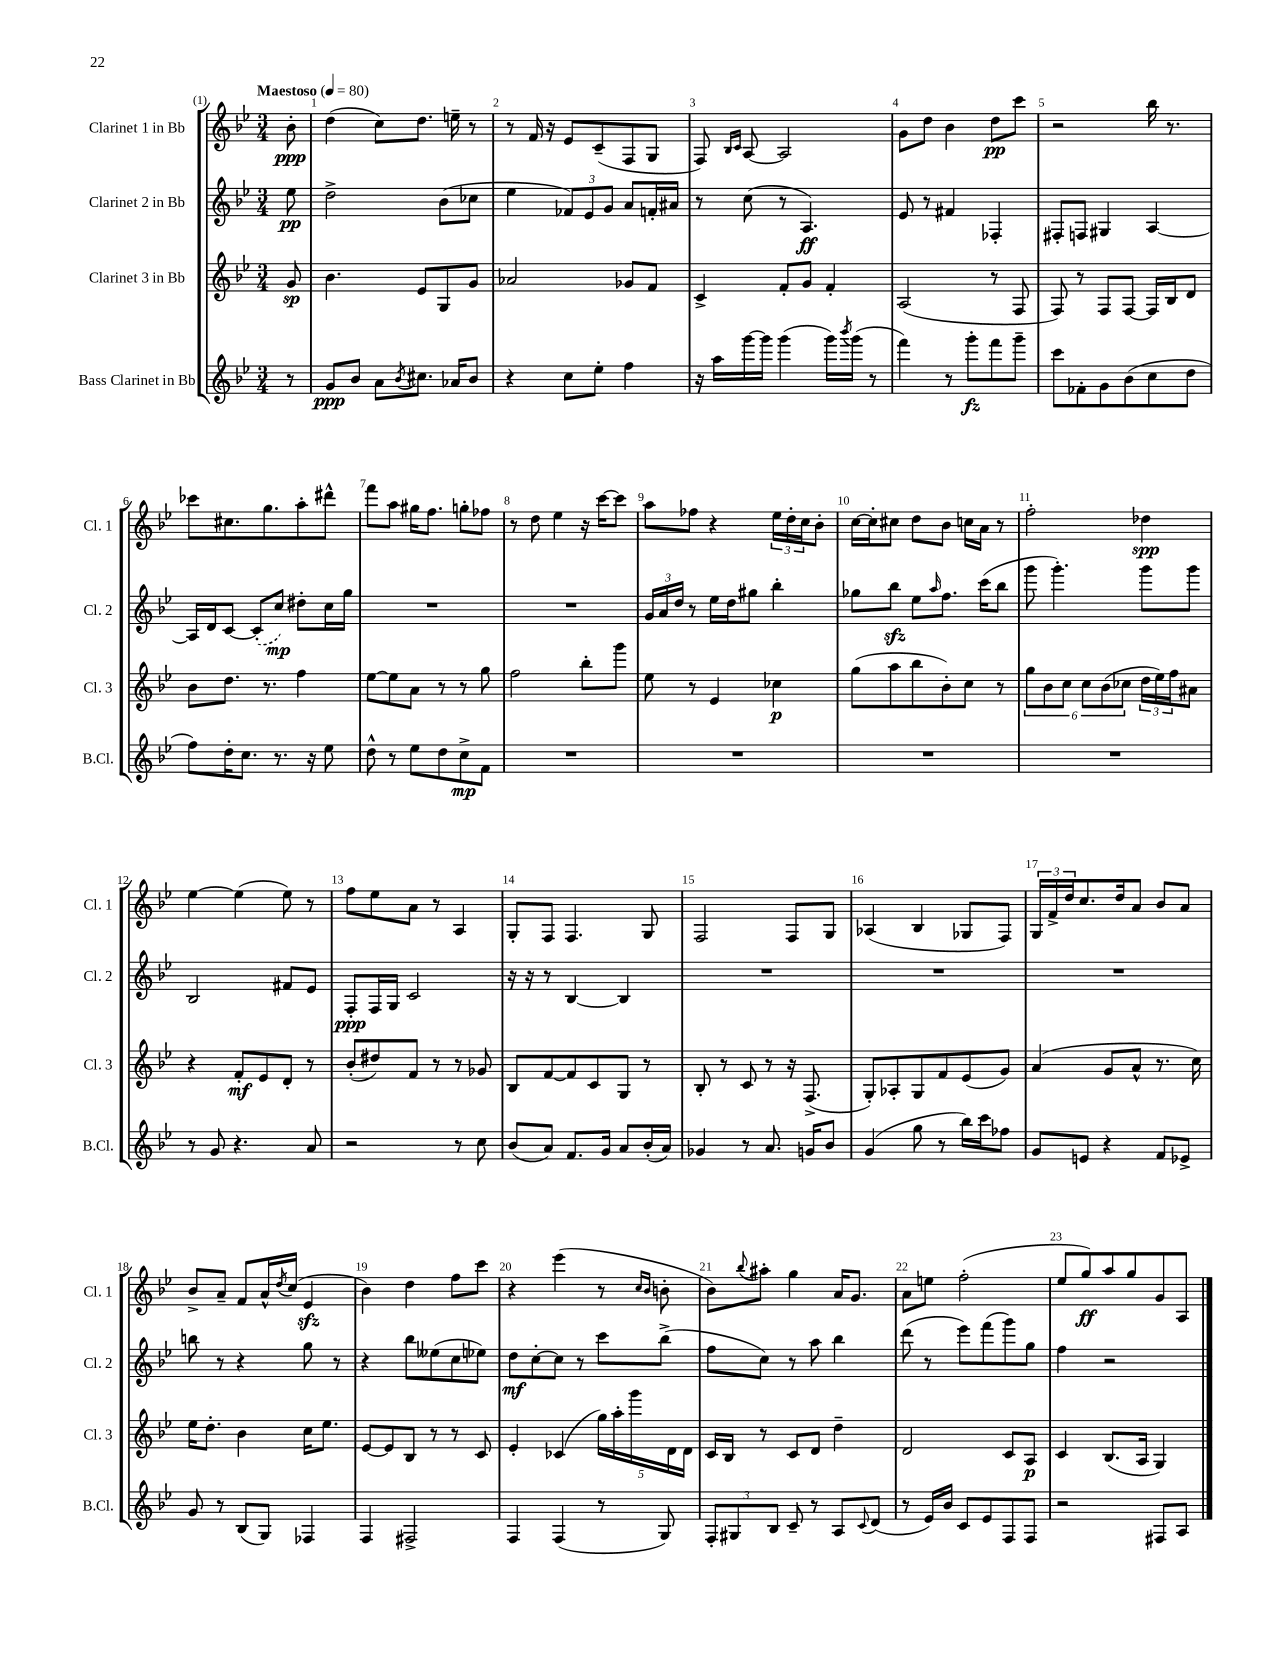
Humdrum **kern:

**kern	**dynam	**kern	**dynam	**kern	**dynam	**kern	**dynam
*part4	*part4	*part3	*part3	*part2	*part2	*part1	*part1
*staff4	*staff4	*staff3	*staff3	*staff2	*staff2	*staff1	*staff1
*I"Bass Clarinet in Bb	*	*I"Clarinet 3 in Bb	*	*I"Clarinet 2 in Bb	*	*I"Clarinet 1 in Bb	*
*I'B.Cl.	*	*I'Cl. 3	*	*I'Cl. 2	*	*I'Cl. 1	*
*clefG2	*	*clefG2	*	*clefG2	*	*clefG2	*
*k[b-e-]	*	*k[b-e-]	*	*k[b-e-]	*	*k[b-e-]	*
*M3/4	*	*M3/4	*	*M3/4	*	*M3/4	*
*MM80	*	*MM80	*	*MM80	*	*MM80	*
=	=	=	=	=	=	=	=
!	!	!	!	!	!	!LO:TX:a:B:t=Maestoso	!
8r	.	8g/	sp	8ee-\	pp	8b-'\	ppp
=1	=1	=1	=1	=1	=1	=1	=1
8g/L	ppp	4.b-\	.	2dd^\	.	(4dd\	.
8b-/J	.	.	.	.	.	.	.
8a\L	.	.	.	.	.	8cc\L)	.
8qb-/	.	.	.	.	.	.	.
8.cc#X\J	.	8e-/L	.	.	.	8.dd\J	.
.	.	8G/	.	(8b-\L	.	.	.
16a-X/KL	.	.	.	.	.	16een~\	.
8b-/J	.	8g/J	.	8cc-X\J	.	8r	.
=2	=2	=2	=2	=2	=2	=2	=2
4r	.	2a-X/	.	4ee-\	.	8r	.
.	.	.	.	.	.	16f/	.
.	.	.	.	.	.	16r	.
8cc\L	.	.	.	12f-X/L)	.	8e-/L	.
.	.	.	.	12e-/	.	.	.
8ee-'\J	.	.	.	.	.	(8c~/	.
.	.	.	.	12g/J	.	.	.
4ff\	.	8g-X/L	.	8a/L	.	8F/	.
.	.	8f/J	.	16fn'/L	.	8G/J	.
.	.	.	.	16a#X/JJ	.	.	.
=3	=3	=3	=3	=3	=3	=3	=3
16r	.	4c^/	.	8r	.	8F/)	.
16aa\LL	.	.	.	.	.	.	.
.	.	.	.	.	.	16qqB-/LL	.
.	.	.	.	.	.	16qqc/JJ	.
[16ggg\	.	.	.	(8cc\	.	[8A/	.
16ggg\JJ]	.	.	.	.	.	.	.
(4ggg\	.	8f'/L	.	8r	.	2A/]	.
.	.	8g/J	.	4.A/)	ff	.	.
16ggg\LL)	.	4f'/	.	.	.	.	.
8qbbb-/	.	.	.	.	.	.	.
(16ggg\JJ	.	.	.	.	.	.	.
8r	.	.	.	.	.	.	.
=4	=4	=4	=4	=4	=4	=4	=4
4fff\)	.	(2A/	.	8e-/	.	8g\L	.
.	.	.	.	8r	.	8dd\J	.
8r	.	.	.	4f#X/	.	4b-\	.
8ggg'\L	fz	.	.	.	.	.	.
8fff\	.	8r	.	4F-X'/	.	8dd\L	pp
8ggg~\J	.	8F/	.	.	.	8ccc\J	.
=5	=5	=5	=5	=5	=5	=5	=5
8ccc\L	.	8F/)	.	8F#X'/L	.	2r	.
8f-X'\	.	8r	.	8Fn/J	.	.	.
8g\	.	8F/L	.	4G#X/	.	.	.
(8b-\	.	[8F/J	.	.	.	.	.
8cc\	.	16F/LL]	.	[4A/	.	16bb-\	.
.	.	16B-/J	.	.	.	8.r	.
8dd\J	.	8d/J	.	.	.	.	.
!!LO:LB:g=z
=6	=6	=6	=6	=6	=6	=6	=6
8ff\L)	.	8b-\L	.	16A/LL]	.	8ccc-X\L	.
.	.	.	.	16d/J	.	.	.
16dd'\K	.	8.dd\J	.	[8c/J	.	8.cc#X\	.
8.cc\J	.	.	.	.	.	.	.
.	.	.	.	(8c'/L]	.	.	.
.	.	8.r	.	.	.	8.gg\	.
8.r	.	.	.	8cc/J)	mp	.	.
.	.	4ff\	.	8dd#X'\L	.	8aa'\	.
16r	.	.	.	.	.	.	.
8ee-\	.	.	.	16cc\L	.	8ddd#X^^\J	.
.	.	.	.	16gg\JJ	.	.	.
=7	=7	=7	=7	=7	=7	=7	=7
8dd^^\	.	[8ee-\L	.	2.r	.	8fff\L	.
8r	.	8ee-\]	.	.	.	8aa\J	.
8ee-\L	.	8a\J	.	.	.	16gg#X\KL	.
.	.	.	.	.	.	8.ff\J	.
8dd\	.	8r	.	.	.	.	.
8cc^\	mp	8r	.	.	.	8ggn'\L	.
8f\J	.	8gg\	.	.	.	8ff-X\J	.
=8	=8	=8	=8	=8	=8	=8	=8
2.r	.	2ff\	.	2.r	.	8r	.
.	.	.	.	.	.	8dd\	.
.	.	.	.	.	.	4ee-\	.
.	.	8bb-'\L	.	.	.	16r	.
.	.	.	.	.	.	[16ccc\KL	.
.	.	8ggg\J	.	.	.	8ccc\J]	.
=9	=9	=9	=9	=9	=9	=9	=9
2.r	.	8ee-\	.	24g/LL	.	8aa\L	.
.	.	.	.	24a/	.	.	.
.	.	.	.	24dd/JJ	.	.	.
.	.	8r	.	8r	.	8ff-X\J	.
.	.	4e-/	.	16ee-\LL	.	4r	.
.	.	.	.	16dd\J	.	.	.
.	.	.	.	8gg#X\J	.	.	.
.	.	4cc-X\	p	4bb-'\	.	24ee-\LL	.
.	.	.	.	.	.	24dd'\	.
.	.	.	.	.	.	24cc\J	.
.	.	.	.	.	.	8b-'\J	.
=10	=10	=10	=10	=10	=10	=10	=10
2.r	.	(8gg\L	.	8gg-X\L	.	[16cc\LL	.
.	.	.	.	.	.	16cc'\J]	.
.	.	8aa\	.	8bb-zz\J	.	8cc#X\J	.
.	.	8bb-\	.	8ee-\L	.	8dd\L	.
.	.	.	.	16qqaa/	.	.	.
.	.	8b-'\)	.	8.ff\J	.	8b-\J	.
.	.	8cc\J	.	.	.	16ccn\LL	.
.	.	.	.	(16ccc\KL	.	16a\JJ	.
.	.	8r	.	8bb-\J	.	8r	.
=11	=11	=11	=11	=11	=11	=11	=11
2.r	.	12gg\L	.	8ggg\	.	2ff'\	.
.	.	12b-\	.	.	.	.	.
.	.	.	.	4.ggg'\)	.	.	.
.	.	12cc\J	.	.	.	.	.
.	.	12cc\L	.	.	.	.	.
.	.	(12b-\	.	.	.	.	.
.	.	12cc-X\J	.	.	.	.	.
.	.	24dd\LL	.	8ggg\L	.	4dd-X\	spp
.	.	24ee-\)	.	.	.	.	.
.	.	24ff\J	.	.	.	.	.
.	.	8a#X\J	.	8ggg\J	.	.	.
!!LO:LB:g=z
=12	=12	=12	=12	=12	=12	=12	=12
8r	.	4r	.	2B-/	.	[4ee-\	.
8g/	.	.	.	.	.	.	.
4.r	.	8f'/L	mf	.	.	(4ee-\]	.
.	.	8e-/	.	.	.	.	.
.	.	8d'/J	.	8f#X/L	.	8ee-\)	.
8a/	.	8r	.	8e-/J	.	8r	.
=13	=13	=13	=13	=13	=13	=13	=13
2r	.	(8b-'/L	.	8F'/L	ppp	8ff\L	.
.	.	8dd#X/)	.	16F/L	.	8ee-\	.
.	.	.	.	16G/JJ	.	.	.
.	.	8f/J	.	2c/	.	8a\J	.
.	.	8r	.	.	.	8r	.
8r	.	8r	.	.	.	4A/	.
8cc\	.	8g-X/	.	.	.	.	.
=14	=14	=14	=14	=14	=14	=14	=14
(8b-/L	.	8B-/L	.	16r	.	8G'/L	.
.	.	.	.	16r	.	.	.
8a/J)	.	[8f/	.	8r	.	8F/J	.
8.f/L	.	8f/]	.	[4B-/	.	4.F/	.
.	.	8c/	.	.	.	.	.
16g/Jk	.	.	.	.	.	.	.
8a/L	.	8G/J	.	4B-/]	.	.	.
(16b-'/L	.	8r	.	.	.	8G/	.
16a/JJ)	.	.	.	.	.	.	.
=15	=15	=15	=15	=15	=15	=15	=15
4g-X/	.	8B-'/	.	2.r	.	2F/	.
.	.	8r	.	.	.	.	.
8r	.	8c/	.	.	.	.	.
8.a/	.	8r	.	.	.	.	.
.	.	16r	.	.	.	8F/L	.
16gn/KL	.	(8.F^/	.	.	.	.	.
8b-/J	.	.	.	.	.	8G/J	.
=16	=16	=16	=16	=16	=16	=16	=16
(4g/	.	8G'/L)	.	2.r	.	(4A-X/	.
.	.	8A-X'/	.	.	.	.	.
8gg\	.	8G/	.	.	.	4B-/	.
8r	.	8f/	.	.	.	.	.
16bb-\LL)	.	(8e-/	.	.	.	8G-X/L	.
16ccc\J	.	.	.	.	.	.	.
8ff-X\J	.	8g/J)	.	.	.	8F/J)	.
=17	=17	=17	=17	=17	=17	=17	=17
8g/L	.	(4a/	.	2.r	.	24G/LL	.
.	.	.	.	.	.	24f^/	.
.	.	.	.	.	.	24dd/J	.
8en/J	.	.	.	.	.	8.cc/	.
4r	.	8g/L	.	.	.	.	.
.	.	.	.	.	.	16dd/k	.
.	.	8a^^/J	.	.	.	8a/J	.
8f/L	.	8.r	.	.	.	8b-/L	.
8e-X^/J	.	.	.	.	.	8a/J	.
.	.	16cc\)	.	.	.	.	.
!!LO:LB:g=z
=18	=18	=18	=18	=18	=18	=18	=18
8g/	.	16ee-\KL	.	8bbn\	.	8b-^/L	.
.	.	8.dd'\J	.	.	.	.	.
8r	.	.	.	8r	.	8a~/J	.
(8B-/L	.	4b-\	.	4r	.	8f/L	.
8G/J)	.	.	.	.	.	16a^^/L	.
.	.	.	.	.	.	8qdd/	.
.	.	.	.	.	.	(16cc/JJ	.
4F-X/	.	16cc\KL	.	8gg\	.	4e-zz/	.
.	.	8.ee-\J	.	.	.	.	.
.	.	.	.	8r	.	.	.
=19	=19	=19	=19	=19	=19	=19	=19
4F/	.	[8e-/L	.	4r	.	4b-\)	.
.	.	8e-/]	.	.	.	.	.
2F#X^/	.	8B-/J	.	8bb-\L	.	4dd\	.
.	.	8r	.	(8ee--X\	.	.	.
.	.	8r	.	8cc\	.	8ff\L	.
.	.	8c/	.	8ee-X\J)	.	8ccc\J	.
=20	=20	=20	=20	=20	=20	=20	=20
4F/	.	4e-'/	.	8dd\L	mf	4r	.
.	.	.	.	[8cc'\	.	.	.
(4F/	.	(4c-X/	.	8cc\J]	.	(4eee-\	.
.	.	.	.	8r	.	.	.
8r	.	20gg\LL)	.	8ccc\L	.	8r	.
.	.	20aa'\	.	.	.	.	.
.	.	20ggg\	.	.	.	.	.
.	.	.	.	.	.	16qqcc/LL	.
.	.	.	.	.	.	16qqb-/JJ	.
8G/)	.	.	.	(8bb-^\J	.	8bn'\	.
.	.	20d\	.	.	.	.	.
.	.	20d\JJ	.	.	.	.	.
=21	=21	=21	=21	=21	=21	=21	=21
12F'/L	.	16c/LL	.	8ff\L	.	8b-\L)	.
.	.	16B-/JJ	.	.	.	.	.
12G#X/	.	.	.	.	.	.	.
.	.	.	.	.	.	8qqbb-/	.
.	.	8r	.	8cc\J)	.	8aa#X'\J	.
12B-/J	.	.	.	.	.	.	.
8c~/	.	8c/L	.	8r	.	4gg\	.
8r	.	8d/J	.	8aa\	.	.	.
8A/L	.	4dd~\	.	4bb-\	.	16a/KL	.
.	.	.	.	.	.	8.g/J	.
8qqc/	.	.	.	.	.	.	.
(8d/J	.	.	.	.	.	.	.
=22	=22	=22	=22	=22	=22	=22	=22
8r	.	2d/	.	(8ddd\	.	8a\L	.
16e-/LL)	.	.	.	8r	.	8een\J	.
16b-/JJ	.	.	.	.	.	.	.
8c/L	.	.	.	8eee-\L)	.	(2ff'\	.
8e-/	.	.	.	(8fff\	.	.	.
8F/	.	8c/L	.	8ggg\)	.	.	.
8F/J	.	8A/J	p	8gg\J	.	.	.
=23	=23	=23	=23	=23	=23	=23	=23
2r	.	4c/	.	4ff\	.	8ee-/L	.
.	.	.	.	.	.	8gg/)	ff
.	.	(8.B-/L	.	2r	.	8aa/	.
.	.	.	.	.	.	8gg/	.
.	.	16A/Jk	.	.	.	.	.
8F#X/L	.	4G/)	.	.	.	8g/	.
8A/J	.	.	.	.	.	8A/J	.
==	==	==	==	==	==	==	==
*-	*-	*-	*-	*-	*-	*-	*-
